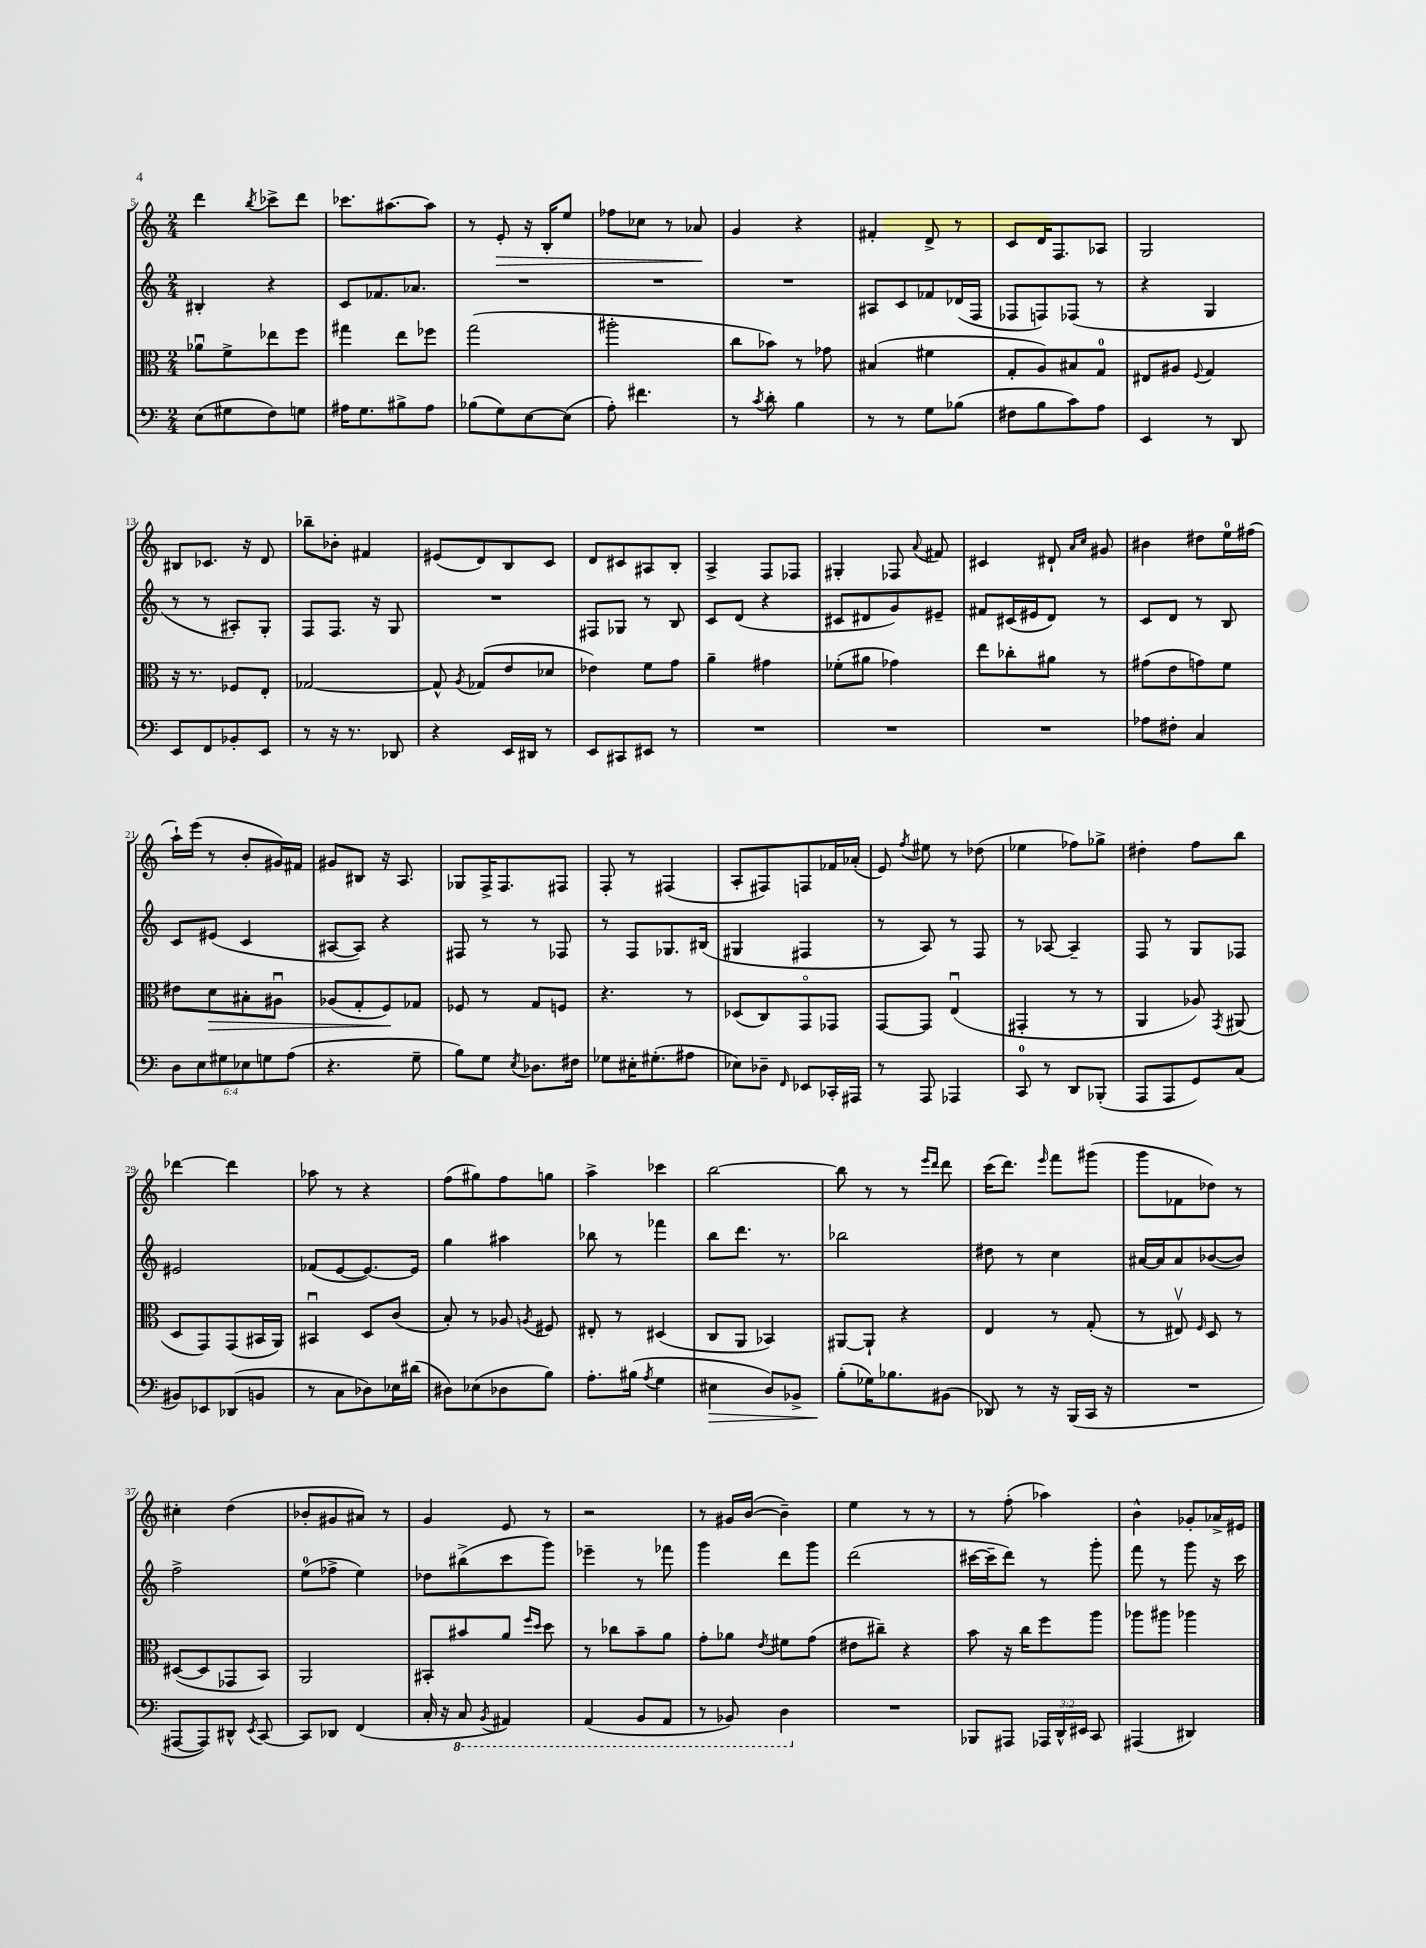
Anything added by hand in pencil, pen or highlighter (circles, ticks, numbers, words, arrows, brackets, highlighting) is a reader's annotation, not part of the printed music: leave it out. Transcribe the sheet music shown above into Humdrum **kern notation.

**kern	**kern	**kern	**kern
*staff4	*staff3	*staff2	*staff1
*clefF4	*clefC3	*clefG2	*clefG2
*k[]	*k[]	*k[]	*k[]
*M2/4	*M2/4	*M2/4	*M2/4
(8E	8a-u	4B#'	4ddd
8G#	8f^	.	.
.	.	.	8qbb
8F)	8ee-	4r	8ccc-^
8G	8ff	.	8ddd
=	=	=	=
16A#	4gg#	8c	8.ccc-
8.G	.	.	.
.	.	8.f-	.
.	.	.	[8.aa#
8B#^	8ee	.	.
.	.	8.a-	.
8A#	8ff-	.	8aa#]
=	=	=	=
(8B-	(2gg	2r	8r
8G)	.	.	8e'
[8E	.	.	16r
.	.	.	16B'
(8E]	.	.	8ee
=	=	=	=
8A')	2aa#'	2r	8ff-
4.f#	.	.	8cc-
.	.	.	8r
.	.	.	8a-
=	=	=	=
8r	8cc	2r	4g
8qc	.	.	.
8d'	8b-)	.	.
4B	8r	.	4r
.	8g-	.	.
=	=	=	=
8r	(4B#	8A#	4f#'
8r	.	8c	.
8G	4f#	8f-	8d^
(8B-	.	(16d-	8r
.	.	16F	.
=	=	=	=
8F#	8G'	8F-	8c
8B	8A)	8F)	16d
.	.	.	8.F
8c)	8B#	(8F-	.
8A	8G	8r	8A-
=	=	=	=
4EE	8E#	4r	2G
.	8A#	.	.
.	8qqF	.	.
8r	4G	4G	.
8DD	.	.	.
=	=	=	=
8EE	16r	8r	8B#
.	8.r	.	.
8FF	.	8r	8.c-
8BB-'	8F-	8A#')	.
.	.	.	16r
8EE	8E'	8G'	8d
=	=	=	=
8r	[2G-	8F	8bb-~
16r	.	8.F	8b-'
8.r	.	.	.
.	.	.	4f#
.	.	16r	.
8DD-	.	8G	.
=	=	=	=
4r	8G-^^]	2r	(8e#
.	8qA	.	.
.	(8G-	.	8d)
16EE	8e	.	8B
16DD#	.	.	.
8r	8d-	.	8c
=	=	=	=
8EE	4e-)	8F#	8d
8CC#	.	8G-	8c#
8EE#	8f	8r	8A#
8r	8g	8B	8B'
=	=	=	=
2r	4a~	8c	4A^
.	.	(8d	.
.	4g#	4r	8F
.	.	.	8F-
=	=	=	=
2r	(8f-'	8c#	4G#'
.	8a#	8d#	.
.	4g-)	8g)	8F-
.	.	.	8qqa
.	.	8e#~	8f#
=	=	=	=
2r	8ee	8f#	4c#
.	8cc-'	(16c#	.
.	.	16e#	.
.	8a#	8d)	8d#`
.	.	.	16qqa
.	.	.	16qqcc
.	8r	8r	8g#
=	=	=	=
8A-	(8g#	8c	4b#
8F#'	8e	8d	.
4C	8g)	8r	8dd#
.	8f	8B	16ee
.	.	.	(16ff#
=	=	=	=
12D	8e#	8c	16aa`)
.	.	.	(16eee
12E	.	.	.
.	8d	(8e#	8r
12G#	.	.	.
12E-	8B#'	4c	8b'
12G	.	.	.
.	8A#u	.	16g#)
(12A	.	.	.
.	.	.	16f#
=	=	=	=
4.r	(8A-	[8A#	8g#
.	8G'	8A#])	8B#
.	8F)	4r	16r
.	.	.	8.A
8G~	8G-	.	.
=	=	=	=
8B)	8F-	8F#	8G-
8G	8r	8r	16F^
.	.	.	8.F
8qE	.	.	.
8.D-	8G	8r	.
.	8F	8F-	8F#
16F#	.	.	.
=	=	=	=
8G-	4.r	8r	8F'
16E#'	.	8F	8r
(8.G#'	.	.	.
.	.	8.G-	(4F#
8A#	8r	.	.
.	.	(16B#	.
=	=	=	=
8E-)	(8D-	4G#	8A'
8D-~	8C)	.	8F#)
16qqFF	.	.	.
8EE-	8GGo	4F#	8F
16CC-'	8GG-	.	16f-
16AAA#	.	.	(16a-'
=	=	=	=
8r	[8GG	8r	8e)
.	.	.	8qff
8AAA	8GG]	8A)	8ee#
4AAA-	(4Eu	8r	8r
.	.	8F	(8dd-
=	=	=	=
8CC	4GG#'	8r	4ee-
8r	.	[8A-	.
8DD	8r	4A-~]	8ff-)
(8BBB-'	8r	.	8gg-^
=	=	=	=
8AAA	4AA	8F	4dd#'
8AAA	.	8r	.
8GG)	8A-)	8G	8ff
.	8qGG	.	.
(8C	(8AA#	8F-	8bb
=	=	=	=
8BB#)	8D	2e#	[4ddd-
8EE-	8GG)	.	.
(8DD-	(8GG	.	4ddd-]
8BB	16BB#	.	.
.	16AA)	.	.
=	=	=	=
8r	4BB#u	(8f-	8aa-
8C	.	[8e	8r
8D-)	8D	8.e_)	4r
16E-	(8c	.	.
(16d#	.	16e]	.
=	=	=	=
8D#)	8B')	4gg	(8ff
(8E-	8r	.	8gg#)
8D-	8A-	4aa#	8ff
.	8qA	.	.
8B)	8F#	.	8gg
=	=	=	=
8.A'	8E#'	8bb-	4aa^
.	8r	8r	.
(16B#	.	.	.
8qA	.	.	.
4G	(4D#	4fff-	4ccc-
=	=	=	=
4E#	8C	8bb	[2bb
.	8AA	8.ddd	.
8D)	4BB-)	.	.
.	.	8.r	.
8BB-^	.	.	.
=	=	=	=
(8B'	[8AA#	2bb-	8bb]
16G-)	8AA#`]	.	8r
8.B-	.	.	.
.	4r	.	8r
.	.	.	16qqeee
.	.	.	16qqddd
(8BB#	.	.	8ddd
=	=	=	=
8DD-)	4E	8dd#	(16ccc
.	.	.	8.ddd)
8r	.	8r	.
.	.	.	16qqeee
16r	8r	4cc	8fff
(16BBB	.	.	.
16CC	(8G'	.	(8ggg#
16r	.	.	.
=	=	=	=
2r	8r	[16a#	8ggg
.	.	16a#]	.
.	8E#v)	8a#	8f-
.	16qqF	.	.
.	8D	([8b-	8dd-)
.	8r	8b-])	8r
=	=	=	=
[8AAA#	([8D#	2ff^	4cc#'
8AAA#])	8D#]	.	.
8DD#^^	8GG-	.	(4dd
8qEE	.	.	.
[8CC	8BB)	.	.
=	=	=	=
8CC]	2AA	(8ee	8b-'
8DD-	.	8ff-^	8g#
(4FF	.	4ee)	8a#)
.	.	.	8r
=	=	=	=
16C'	8BB#'	8dd-	4g
16r	.	.	.
8CC	8b#	(8bb#^	.
8qBBB	.	.	.
4AAA#)	8a	8ccc	8e
.	16qqff	.	.
.	16qqdd	.	.
.	8dd	8ggg)	8r
=	=	=	=
(4AAA	8r	4eee-~	2r
.	8cc-	.	.
8BBB	8b~	8r	.
8AAA	8a	8fff-	.
=	=	=	=
8r	8g'	4ggg	8r
8BBB-)	8a-	.	16g#
.	.	.	([16b
.	8qe	.	.
4DD	8f#	8ddd	4b~])
.	(8g	8ggg	.
=	=	=	=
2r	8e#	(2ddd	4ee
.	8cc#~)	.	.
.	4r	.	8r
.	.	.	8r
=	=	=	=
8BBB-	8b	[16ccc#	8r
.	.	16ccc#~]	.
8AAA#	16r	8ddd)	(8ff'
.	16cc	.	.
24AAA-	8ff	8r	4aa-)
24DD^^	.	.	.
24EE#	.	.	.
8CC	8aa	8ggg'	.
=	=	=	=
(4AAA#	8aa-	8fff	4b^^
.	8aa#	8r	.
4DD#)	4aa-	8ggg	8g-'
.	.	16r	16a-^
.	.	16ccc	16e#
==	==	==	==
*-	*-	*-	*-
